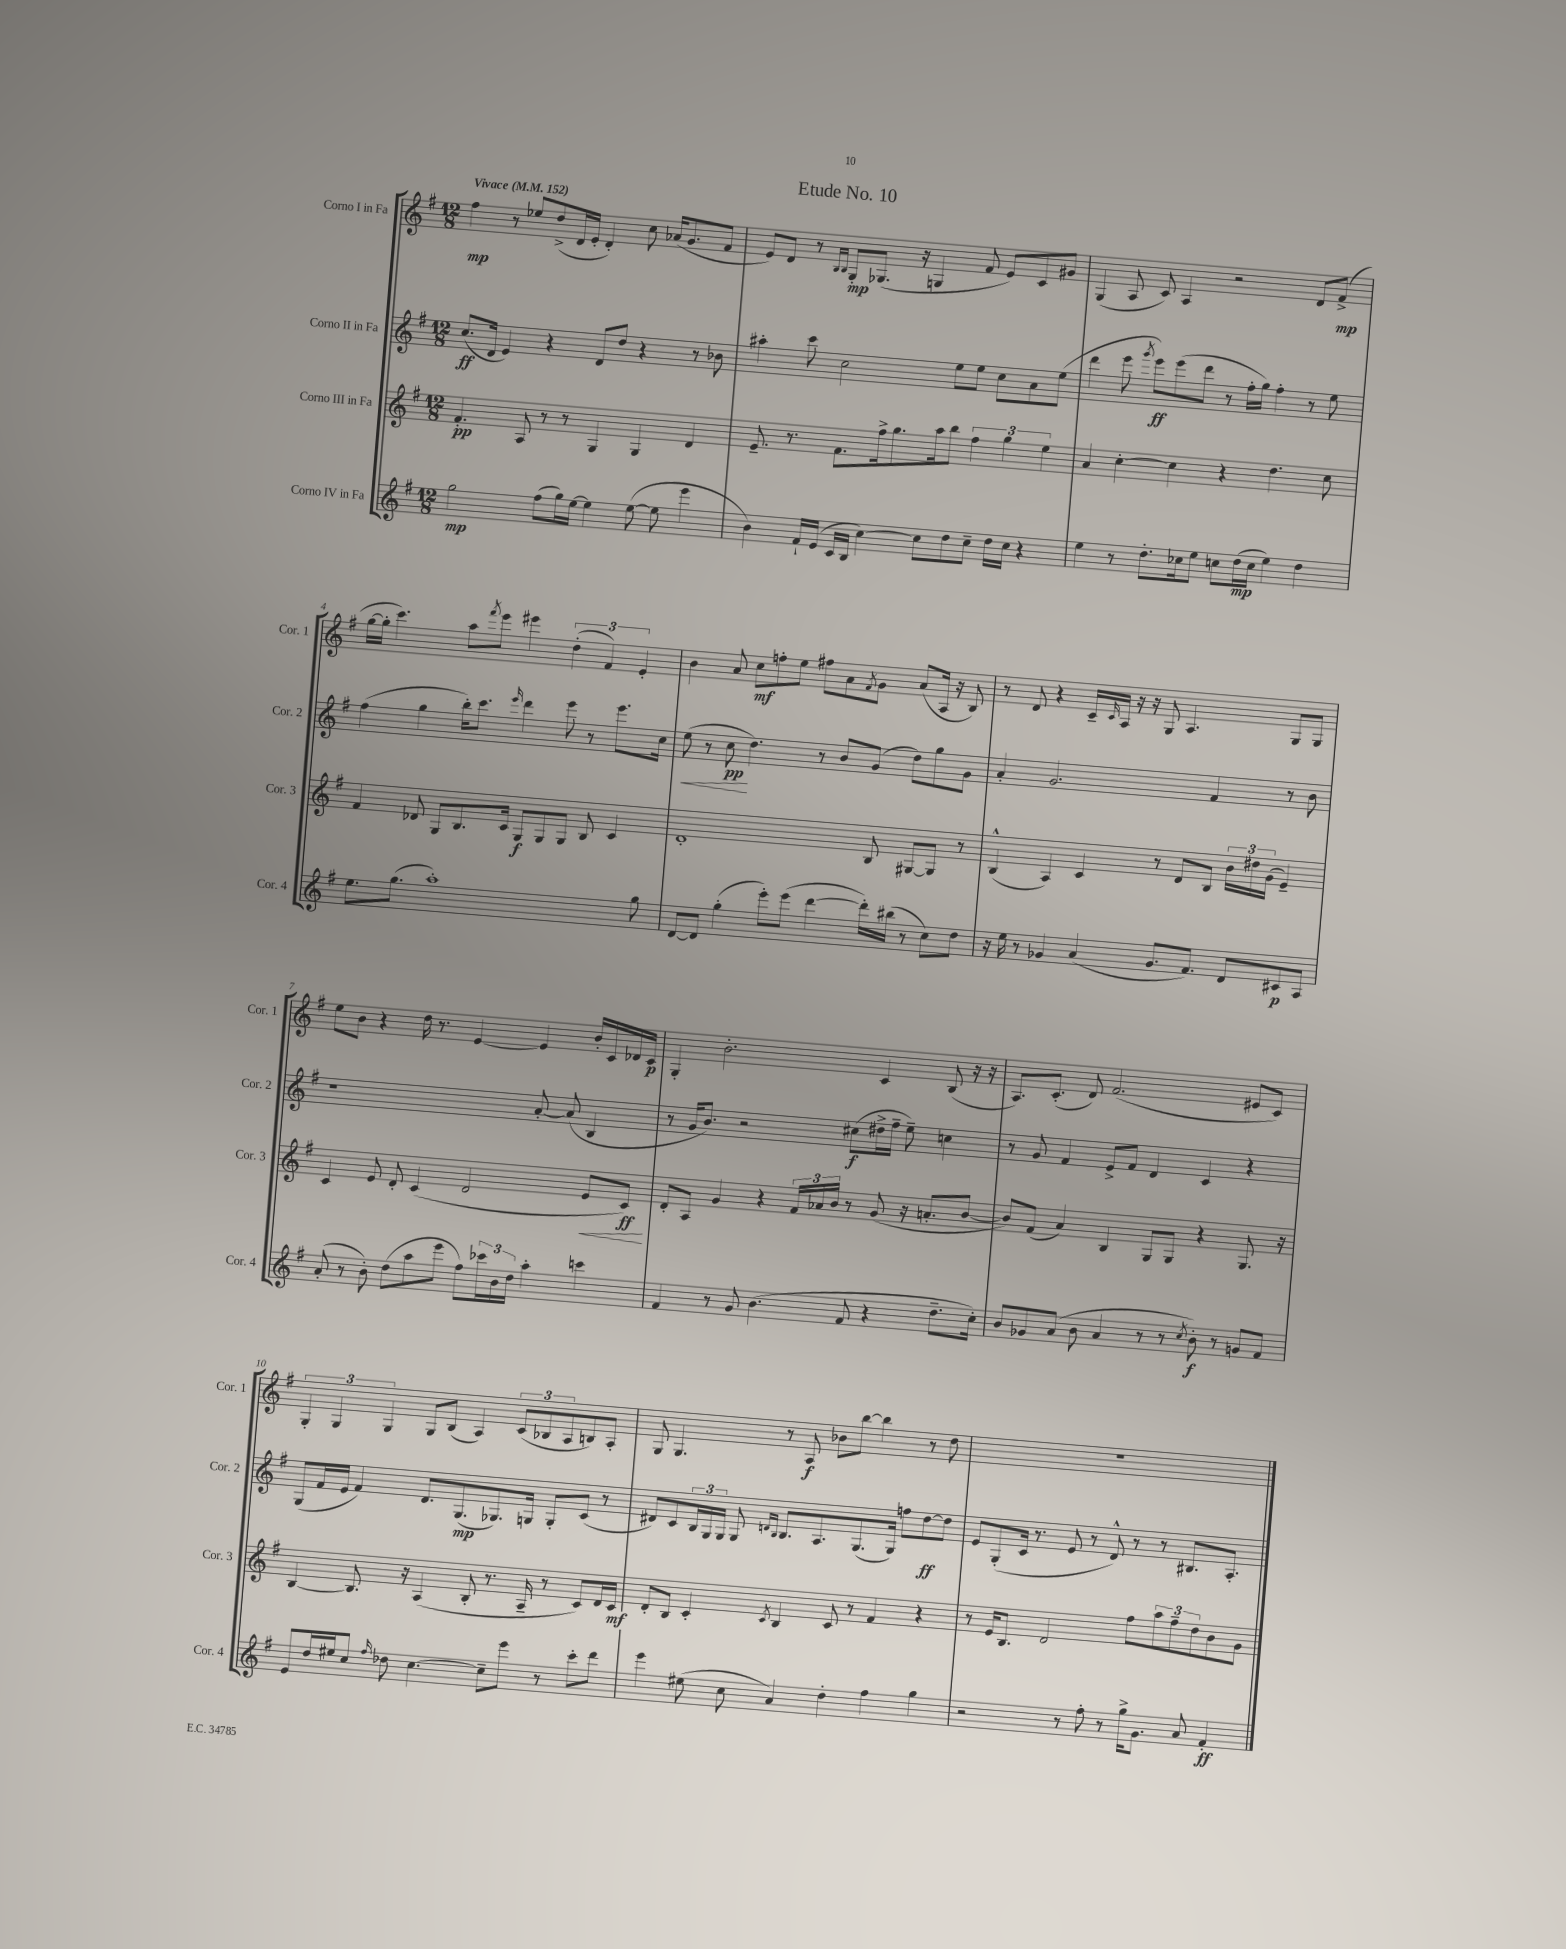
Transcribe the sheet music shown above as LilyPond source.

\header { title = "Etude No. 10" }
<<
\new StaffGroup <<
\new Staff = "s0" \with { instrumentName = "Corno I in Fa" shortInstrumentName = "Cor. 1" } {
    \clef treble \key g \major \numericTimeSignature \time 12/8 \tempo "Vivace" 4 = 152
    fis''4\mp r8 ees''8 d''8->( d'16 e'16-. d'4-.) c''8 aes'16( g'8. fis'8 |
    e'8) d'8 r8 \grace { b16 b16 } g8-.\mp ges8.( r16 g4 fis'8 e'8) c'8 gis'8 |
    g4( a8 c'8) a4 r2 d'8 fis'8->\mp( |
    g''16~ g''16-. c'''4.) a''8 \acciaccatura { fis'''8 } e'''8 eis'''4 \tuplet 3/2 { d''4-.( fis'4) e'4-. } |
    b'4 a'8 c''8\mf f''8-. e''8 fis''8 a'8 \acciaccatura { fis'8 } g'8 a'8( a16 r16 b8) |
    r8 d'8 r4 c'16-- \grace { c'16 } a16 r16 r16 g8 a4. g8 g8 |
    e''8 b'8 r4 d''16 r8. e'4~ e'4 b'16-. c'16 des'16 c'16\p |
    g4-. b'2.-. c'4 b8( r16 r16 |
    a8.) c'8.-.( d'8) fis'2.( eis'8 c'8) |
    \tuplet 3/2 { g4-. g4 g4 } g8 b8( a4) \tuplet 3/2 { c'8( bes8 a8 } b8) a8-. |
    g8 g4. r8 a8\f bes'8 b''8~ b''4 r8 d''8 |
    R1. \bar "|." |
}
\new Staff = "s1" \with { instrumentName = "Corno II in Fa" shortInstrumentName = "Cor. 2" } {
    \clef treble \key g \major \numericTimeSignature \time 12/8
    c''8.\ff( d'16 e'4) r4 d'8 d''8 r4 r8 bes'8 |
    ais''4-. c'''8 c''2 e''8 e''8 c''8 a'8 e''8( |
    d'''4 e'''8 \acciaccatura { g'''8 } e'''8\ff) e'''8( d'''8 r8 fis''16-. g''16) fis''4-. r8 e''8 |
    fis''4( g''4 b''16-.) c'''8. \grace { e'''16 } d'''4 e'''8 r8 e'''8. c''16 |
    e''8\<( r8 c''8\pp\! d''4.) r8 b'8 g'8( d''8) g''8 g'8 |
    a'4-. g'2. fis'4 r8 b'8 |
    r1 a'8~-. a'8( b4 |
    r8 g'16 b'8.) r2 cis''8\f( dis''16-> fis''16-- e''8--) c''4 |
    r8 g'8 fis'4 e'8-> fis'8 d'4 c'4 r4 |
    g8( fis'16 e'16 fis'4) d'8. g8.\mp( ges8.) g16 g8-. c'8( r8 |
    dis'8) c'8 \tuplet 3/2 { b16 g16 g16 } g8 \grace { d'16 b16 } b8. a8. g8.( g16) f''8 d''8~\ff d''8 |
    e'8 g8-.( c'16 r8. e'8 r8 d'8-^) r8 r8 bis8. a8.-. \bar "|." |
}
\new Staff = "s2" \with { instrumentName = "Corno III in Fa" shortInstrumentName = "Cor. 3" } {
    \clef treble \key g \major \numericTimeSignature \time 12/8
    fis'4.-.\pp a8 r8 r8 g4 g4 d'4 |
    e'8.-- r8. fis'8. fis''16-> g''8. a''16 b''8 \tuplet 3/2 { fis''4 g''4 e''4 } |
    a'4 c''4~-. c''4 r4 d''4. c''8 |
    fis'4 des'8 g8 b8. c'16 g8\f g8 g8 b8 c'4 |
    d'1-. b8 gis8~ gis8 r8 |
    b4-^( a4) c'4 r8 d'8 b8 \tuplet 3/2 { b'16 dis''16 g'16( } e'4--) |
    c'4 e'8 d'8-. c'4( d'2 e'8\< c'8\ff\!) |
    d'8-. a8 g'4 r4 \tuplet 3/2 { fis'16 aes'16 b'16 } r8 g'8( r16 a'8.-. b'8~ |
    b'8) fis'8( a'4) b4 g8 g8 r4 g8. r16 |
    b4~ b8. r16 a4( b8-. r8. a16-- r8 c'8) d'16 c'16\mf |
    d'8-. b8 c'4-. \acciaccatura { c'8 } b4 c'8 r8 fis'4 r4 |
    r8 e'16 b8. d'2 fis''8 \tuplet 3/2 { a''8 fis''8-- d''8 } b'8 g'8 \bar "|." |
}
\new Staff = "s3" \with { instrumentName = "Corno IV in Fa" shortInstrumentName = "Cor. 4" } {
    \clef treble \key g \major \numericTimeSignature \time 12/8
    g''2\mp fis''8( g''16) e''16~ e''4 e''8~( e''8 e'''4 |
    b'4) fis'16-! e'16( c'16 b16 c''4~) c''8 d''8 c''8-- d''16 c''16 r4 |
    e''4 r8 d''8.-. ces''16 e''8 c''8 d''16\mp( c''16 e''4) d''4 |
    e''8. g''8.( a''1-.) g''8 |
    d'8~ d'8 g''4-.( e'''8-.) e'''8( d'''4~ d'''16-.) bis''16( r8 c''8) d''8 |
    r16 e''16 r8 ges'4 a'4( ges'8. fis'8.) d'8 cis'8\p a8 |
    a'8-.( r8 b'8-.) d''8( a''8 e'''8 fis''8) \tuplet 3/2 { ces'''16 b'16 d''16 } a''4-. c'''4 |
    fis'4 r8 g'8 b'4.( fis'8 r4 d''8.-- c''16-.) |
    b'8 ges'8 a'8( b'8 a'4 r8 r8 \acciaccatura { c''8 } b'8-.\f) r8 g'8 fis'8 |
    e'8 d''16 eis''16 c''8 \grace { fis''16 } des''8 c''4.~ c''8-- e'''8 r8 c'''8-. d'''8 |
    e'''4 eis''8( c''8 a'4) d''4-. fis''4 g''4 |
    r2 r8 fis''8-. r8 g''16-> g'8. a'8 fis'4-.\ff \bar "|." |
}
>>
>>
